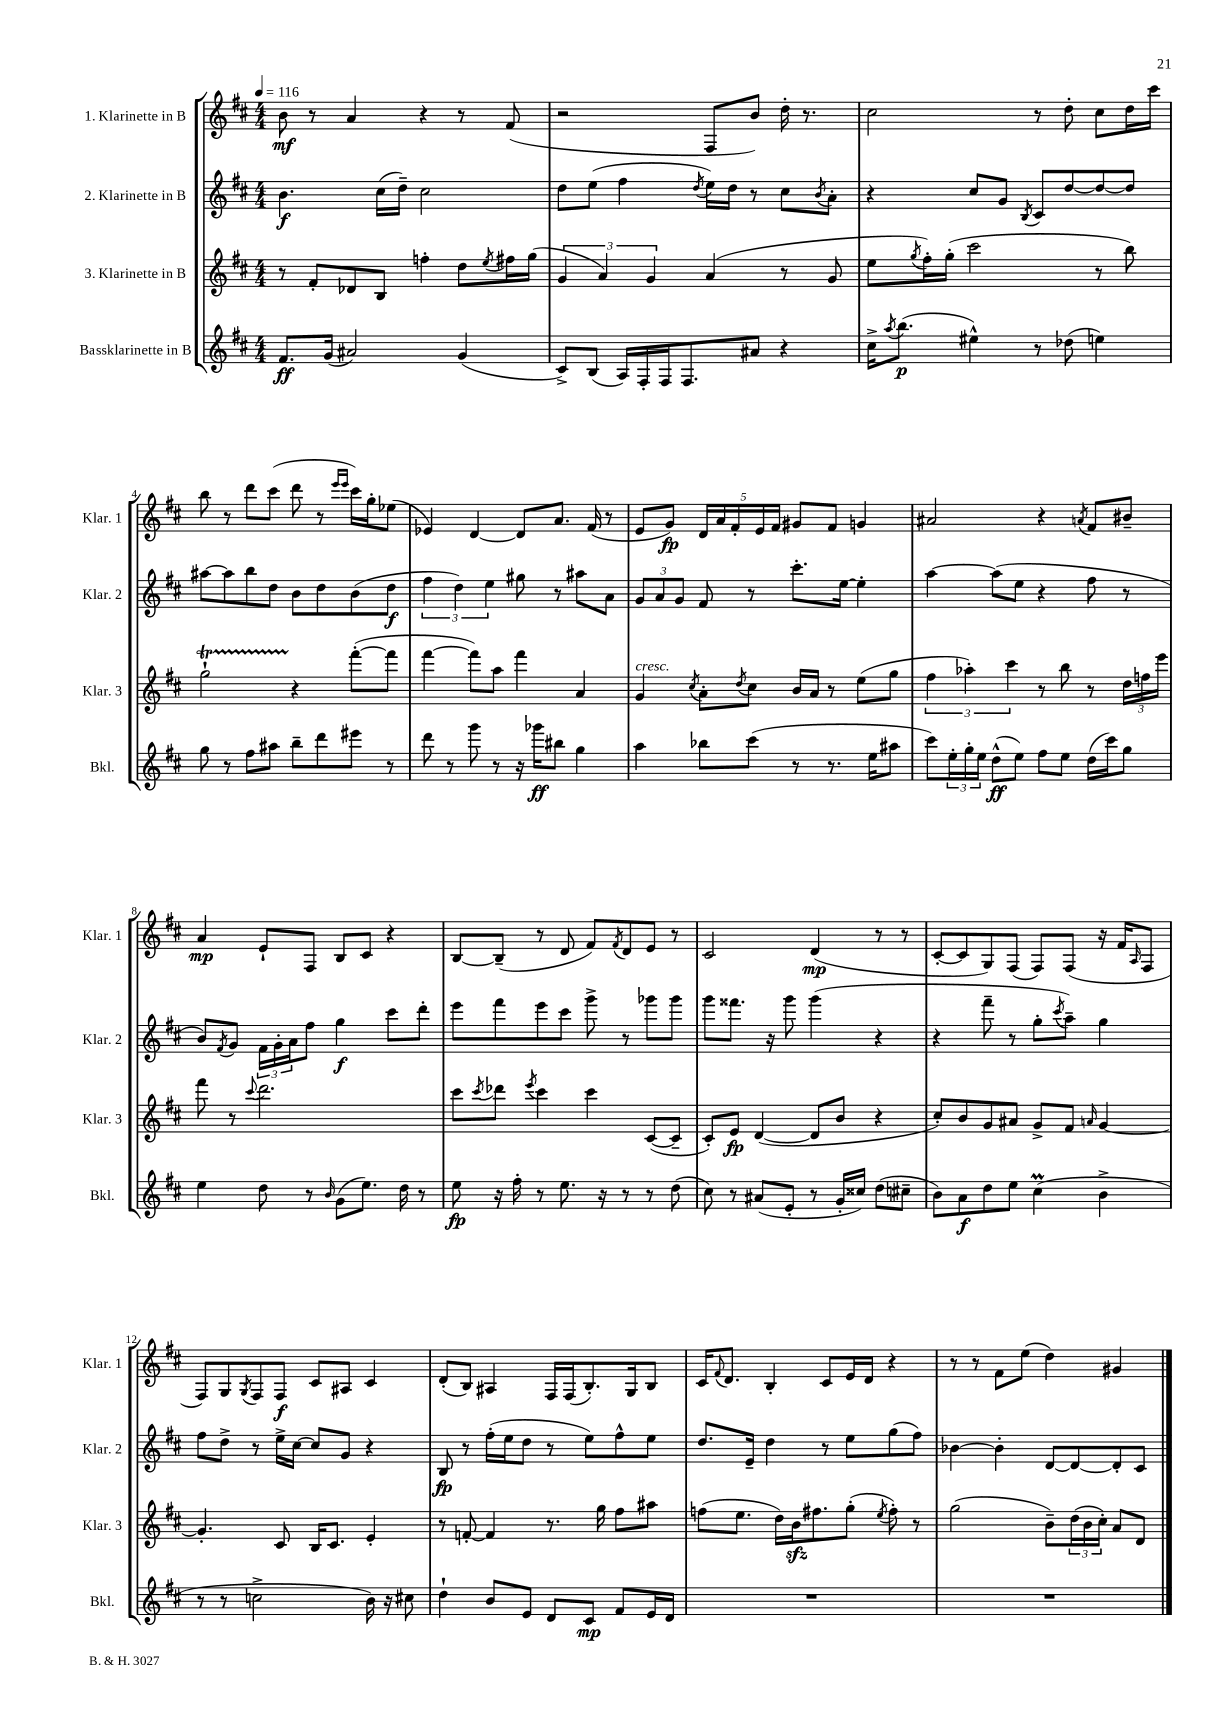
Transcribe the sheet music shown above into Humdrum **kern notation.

**kern	**kern	**kern	**kern
*staff4	*staff3	*staff2	*staff1
*clefG2	*clefG2	*clefG2	*clefG2
*k[f#c#]	*k[f#c#]	*k[f#c#]	*k[f#c#]
*M4/4	*M4/4	*M4/4	*M4/4
*MM116	*MM116	*MM116	*MM116
8.f#/L	8r	4.b\	8b\
.	8f#'/L	.	8r
(16g/Jk	.	.	.
2a#/)	8d-/	.	4a/
.	8B/J	(16cc#\LL	.
.	.	16dd~\JJ)	.
.	4ff'\	2cc#\	4r
(4g/	8dd\L	.	8r
.	8qee/	.	.
.	16ff#\L	.	(8f#/
.	(16gg\JJ	.	.
=	=	=	=
8c#^/L)	6g/	8dd\L	2r
(8B/J	.	(8ee\J	.
.	6a/)	.	.
16A/LL)	.	4ff#\	.
16F#'/	.	.	.
.	6g/	.	.
16F#/J	.	.	.
8.F#/	.	.	.
.	.	8qdd/	.
.	(4a/	16ee\LL)	8F#/L
.	.	16dd\JJ	.
8a#/J	.	8r	8b/J)
4r	8r	8cc#\L	16dd'\
.	.	.	8.r
.	.	8qb/	.
.	8g/	8a'\J	.
=	=	=	=
16cc#^\LK	8ee\L	4r	2cc#\
8qaa/	.	.	.
(8.bb\J	.	.	.
.	8qgg/	.	.
.	16ff#'\L)	.	.
.	(16gg'\JJ	.	.
4ee#^^\)	2ccc#\	8cc#/L	.
.	.	8g/J	.
.	.	8qB/	.
8r	.	8c#/L	8r
(8dd-\	.	[8dd/	8dd'\
4ee\)	8r	8dd/_	8cc#\L
.	8bb\)	8dd/]J	16dd\L
.	.	.	16ccc#\JJ
=	=	=	=
8gg\	2gg`\	[8aa#\L	8bb\
8r	.	8aa#\]	8r
8ff#\L	.	8bb\	8ddd\L
8aa#\J	.	8dd\J	(8ccc#\J
8bb~\L	4r	8b\L	8ddd\
8ddd\	.	8dd\	8r
.	.	.	16qqeee/LL
.	.	.	16qqeee/JJ
8eee#\J	([8fff#'\L	(8b\	16ccc#\LL)
.	.	.	16gg'\J
8r	8fff#\]J	8dd\J	(8ee-\J
=	=	=	=
8ddd\	[4fff#\	6ff#\	4e-/)
8r	.	.	.
.	.	6dd\)	.
8ggg\	8fff#\]L)	.	[4d/
.	.	6ee\	.
8r	8aa\J	.	.
16r	4fff#\	8gg#\	8d/]L
16ggg-\LK	.	.	.
8bb#\J	.	8r	8.a/J
4gg\	4a/	8aa#\L	.
.	.	.	(16f#/
.	.	8a\J	8r
=	=	=	=
4aa\	4g/	12g/L	8e/L
.	.	12a/	.
.	.	.	8g/J)
.	.	12g/J	.
.	8qcc#/	.	.
8bb-\L	8a'\L	8f#/	20d/LL
.	.	.	20a/
.	.	.	20f#'/
.	8qdd/	.	.
(8ccc#\J	8cc#\J	8r	.
.	.	.	20e/
.	.	.	20f#/JJ
8r	16b/LL	8.ccc#'\L	8g#/L
.	16a/JJ	.	.
8.r	8r	.	8f#/J
.	.	[16ee\Jk	.
.	(8ee\L	4ee'\]	4g/
16ee\LK	.	.	.
8aa#\J	8gg\J	.	.
=	=	=	=
8ccc#\L)	6ff#\	[4aa\	2a#/
24ee'\L	.	.	.
24gg'\	6aa-'\)	.	.
24ee\JJ	.	.	.
(8dd^^\L	.	(8aa\]L	.
.	6ccc#\	.	.
8ee\J)	.	8ee\J	.
8ff#\L	8r	4r	4r
8ee\J	8bb\	.	.
.	.	.	8qa/
(16dd\LL	8r	8ff#\	8f#/L
16ccc#\J)	.	.	.
8gg\J	24dd\LL	8r	8b#~/J
.	24ff\	.	.
.	24eee\JJ	.	.
=	=	=	=
4ee\	8fff#\	8b/L)	4a/
.	.	8qf#/	.
.	8r	8g/J	.
.	8qqccc#/	.	.
8dd\	2.ddd\	24f#\LL	8e`/L
.	.	24g'\	.
.	.	24a\J	.
8r	.	8ff#\J	8F#/J
16qqb/	.	.	.
(8g\L	.	4gg\	8B/L
8.ee\J)	.	.	8c#/J
.	.	8ccc#\L	4r
16dd\	.	.	.
8r	.	8ddd'\J	.
=	=	=	=
8ee\	8ccc#\L	8eee\L	[8B/L
.	8qccc#/	.	.
16r	8ddd-\J	8fff#\	(8B~/]J
16ff#'\	.	.	.
.	8qeee/	.	.
8r	4ccc#\	8eee\	8r
8.ee\	.	8ccc#\J	8d/
.	4ccc#\	8ggg^\	8f#/L)
16r	.	.	.
.	.	.	8qf#/
8r	.	8r	8d/
8r	([8c#/L	8ggg-\L	8e/J
(8dd\	8c#~/]J	8ggg-\J	8r
=	=	=	=
8cc#\)	8c#'/L)	8ggg\L	2c#/
8r	8e/J	8.fff##\J	.
(8a#/L	([4d/	.	.
.	.	16r	.
8e'/J	.	8ggg\	.
8r	8d/]L	(4ggg\	(4d/
16g'/LL	8b/J	.	.
16cc##/JJ)	.	.	.
(8dd\L	4r	4r	8r
8cc#~\J	.	.	8r
=	=	=	=
8b\L)	8cc#'/L)	4r	[8c#'/L
8a\	8b/	.	8c#/]
8dd\	8g/	8fff#~\	8G/)
8ee\J	8a#/J	8r	(8F#/J
(4cc#\	8g^/L	8gg'\L	8F#/L)
.	.	8qccc#/	.
.	8f#/J	8aa~\J)	(8F#/J
.	16qqa/	.	.
4b^\	[4g/	4gg\	16r
.	.	.	16f#/LK
.	.	.	16qqA/
.	.	.	8F#/J
=	=	=	=
8r	4.g'/]	8ff#\L	8F#/L)
8r	.	8dd^\J	8G/
.	.	.	8qG/
2cc^\	.	8r	8F#/
.	8c#/	16ee^\LL	8F#/J
.	.	[16cc#\JJ	.
.	16B/LK	8cc#/]L	8c#/L
.	8.c#/J	.	.
.	.	8g/J	8A#/J
16b\)	4e'/	4r	4c#/
16r	.	.	.
8cc#\	.	.	.
=	=	=	=
4dd`\	8r	8B/	(8d'/L
.	[8f'/	8r	8B/J)
8b/L	4f/]	(16ff#'\LL	4A#/
.	.	16ee\J	.
8e/J	.	8dd\J	.
8d/L	8.r	8r	16F#/LL
.	.	.	(16F#/J
8c#/J	.	8ee\L)	8.B'/)
.	16gg\	.	.
8f#/L	8ff#\L	8ff#^^\	.
.	.	.	16G/k
16e/L	8aa#\J	8ee\J	8B/J
16d/JJ	.	.	.
=	=	=	=
1r	(8ff\L	8.dd/L	16c#/LK
.	.	.	8qqf#/
.	.	.	8.d/J
.	8.ee\J	.	.
.	.	16e~/Jk	.
.	.	4dd\	4B'/
.	16dd\LL)	.	.
.	16b\J	.	.
.	8.ff#\	.	.
.	.	8r	8c#/L
.	(8gg'\J	8ee\L	16e/L
.	.	.	16d/JJ
.	8qee/	.	.
.	8ff#'\)	(8gg\	4r
.	8r	8ff#\J)	.
=	=	=	=
1r	(2gg\	[4b-\	8r
.	.	.	8r
.	.	4b-'\]	8f#\L
.	.	.	(8ee\J
.	8b~\L)	[8d/L	4dd\)
.	(24dd\L	8d/_	.
.	24b\	.	.
.	24cc#'\JJ)	.	.
.	8a/L	8d'/]	4g#/
.	8d/J	8c#/J	.
==	==	==	==
*-	*-	*-	*-
